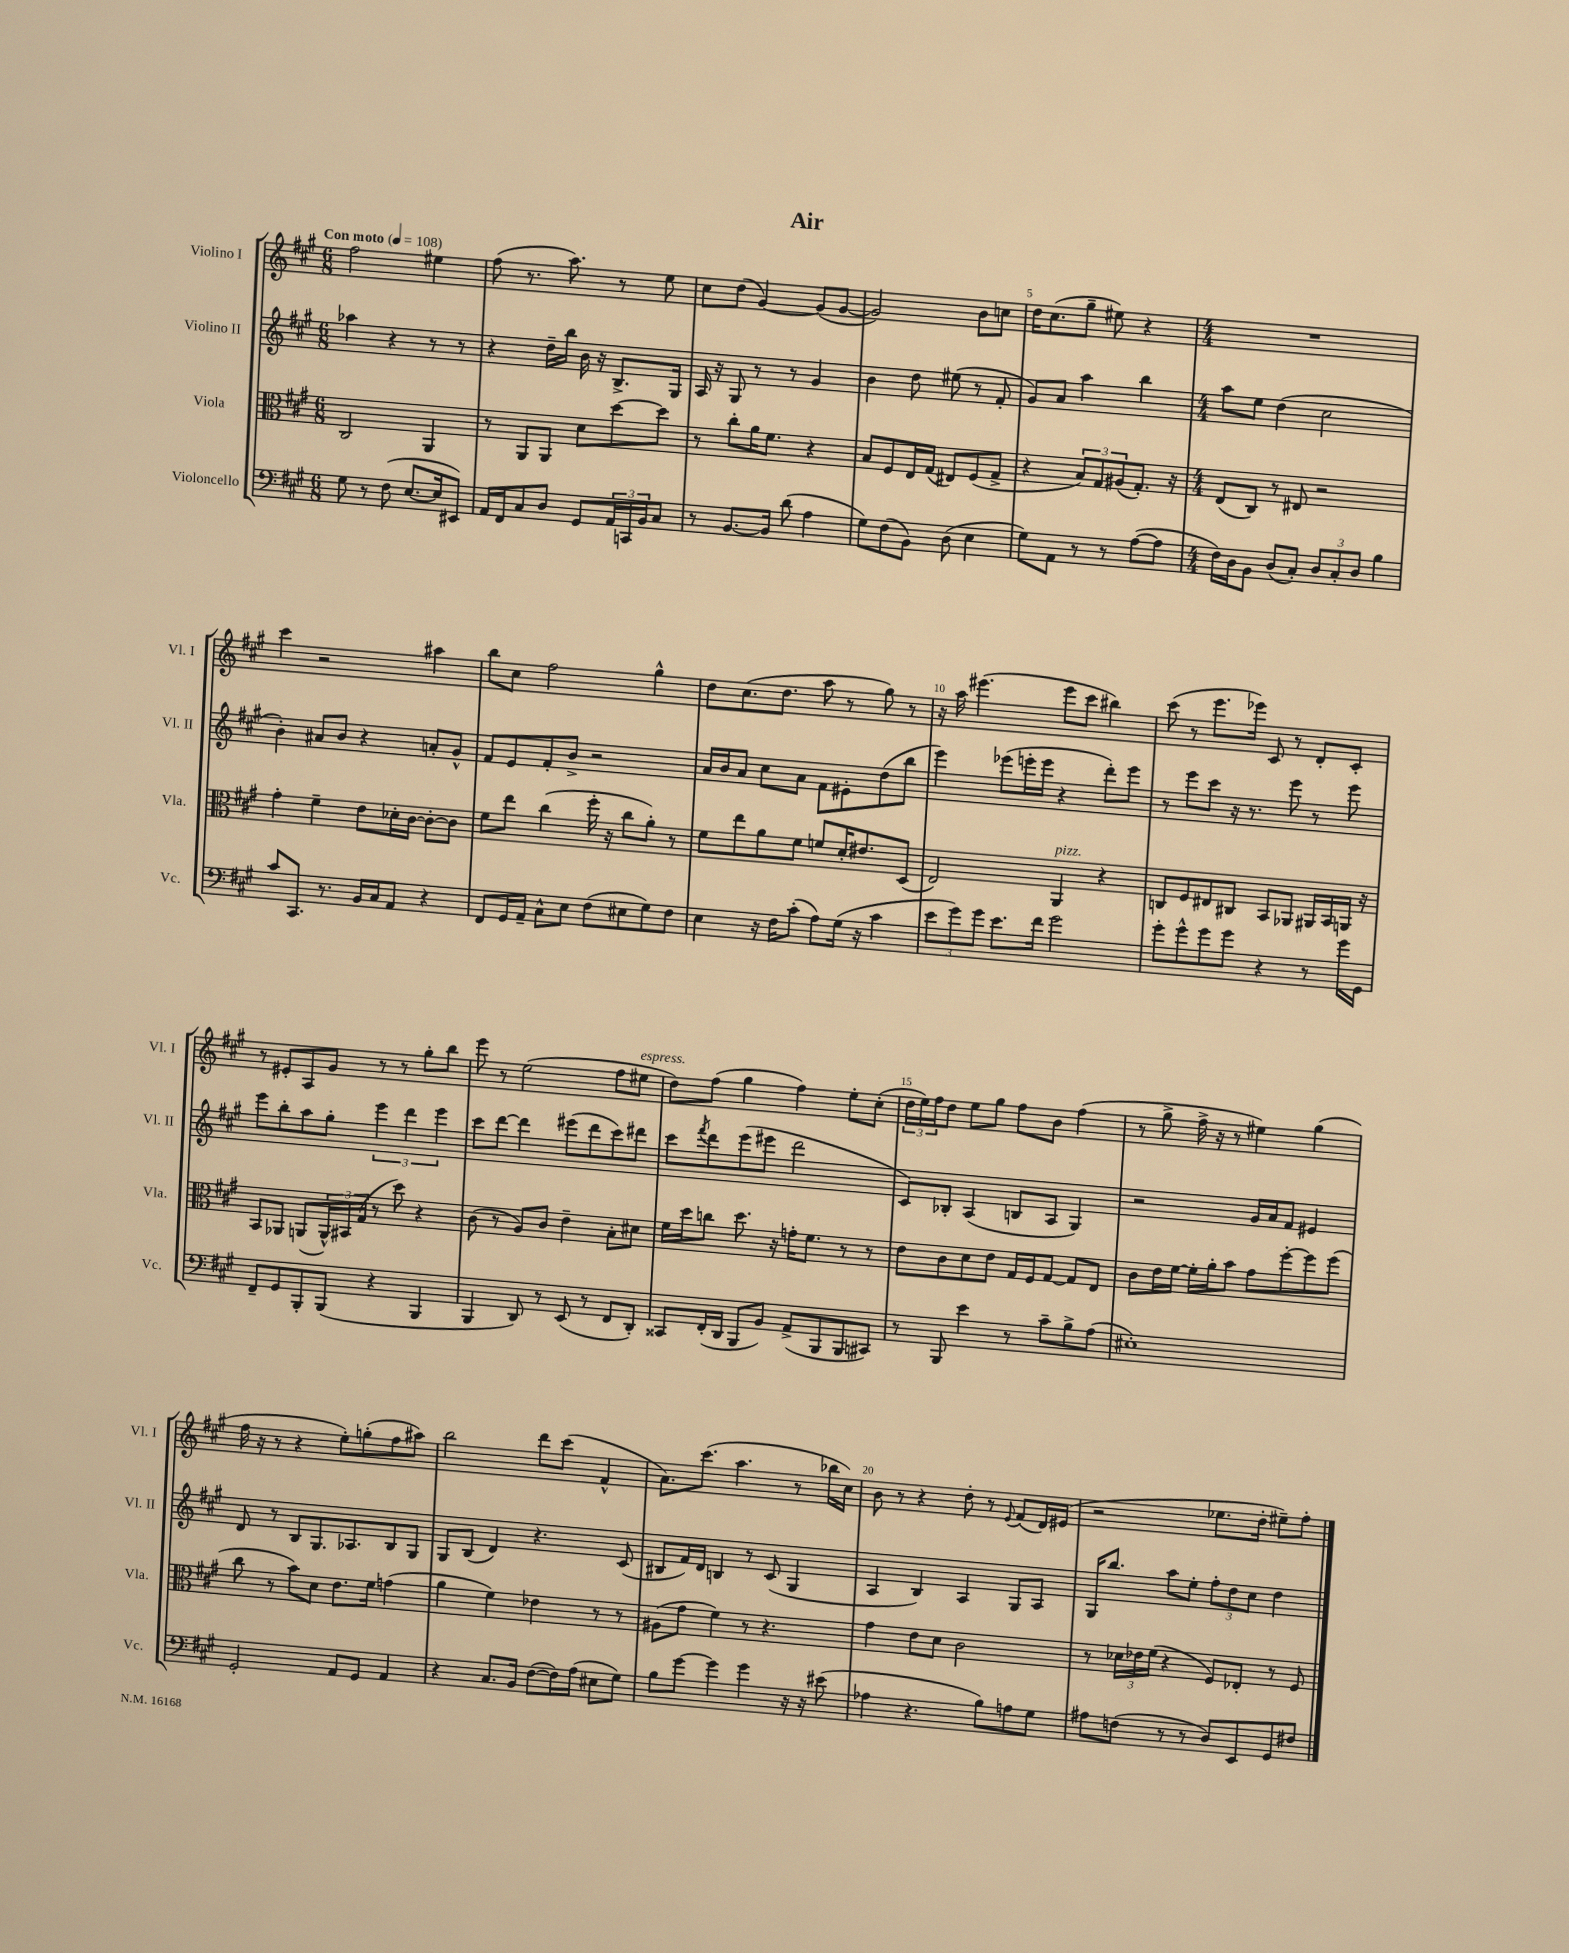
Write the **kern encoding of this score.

**kern	**kern	**kern	**kern
*staff4	*staff3	*staff2	*staff1
*clefF4	*clefC3	*clefG2	*clefG2
*k[f#c#g#]	*k[f#c#g#]	*k[f#c#g#]	*k[f#c#g#]
*M6/8	*M6/8	*M6/8	*M6/8
*MM108	*MM108	*MM108	*MM108
8G#	2C#	4aa-	2ff#
8r	.	.	.
(8F#	.	4r	.
[8.E	.	.	.
.	4AA	8r	4ee#
16E]	.	.	.
8EE#)	.	8r	.
=	=	=	=
16AA	8r	4r	(8ff#
16FF#	.	.	.
8C#	8AA	.	8.r
8D	8AA	16dd~	.
.	.	16bb	8.aa)
8GG#	8d	16b	.
.	.	16r	.
24AA	[8dd	8.B^	8r
24CC	.	.	.
24BB	.	.	.
8C#	8dd]	.	8ee
.	.	16G#	.
=	=	=	=
8r	8r	16A	8cc#
.	.	16r	.
[8.BB	8cc#'	8G#	(8dd
.	16a	8r	[4g#)
16BB]	8.f#	.	.
(8d	.	8r	.
4A	4r	4g#	(8g#]
.	.	.	[8g#
=	=	=	=
8G#)	8B	4b	2g#])
(8F#	8F#	.	.
8BB)	16E	8dd	.
.	(16G#	.	.
(8D	8E#)	(8ee#	.
4E	(8F#	8r	8b
.	8G#^	8f#'	8cc
=	=	=	=
8G#)	4r	8g#)	16dd
.	.	.	(8.cc#
8AA	.	8a	.
8r	12B)	4aa	8gg#~
.	12G#	.	.
8r	.	.	8ee#)
.	(12A#	.	.
([8A	8.G#')	4bb	4r
8A]	.	.	.
.	16r	.	.
=	=	=	=
*M4/4	*M4/4	*M4/4	*M4/4
16F#)	(8E	8aa	1r
16D	.	.	.
8BB	8C#)	8ee	.
(8D	8r	(4dd	.
8C#')	8E#	.	.
12D	2r	2cc#	.
12C#'	.	.	.
12D	.	.	.
4B	.	.	.
=	=	=	=
8c#	4g#'	4b')	4ccc#
8.CC#	.	.	.
.	4f#~	8a#	2r
8.r	.	.	.
.	.	8b	.
16BB	8e	4r	.
16C#	.	.	.
8AA	16d-'	.	.
.	[16c#	.	.
4r	8c#'_	8a'	4aa#
.	8c#]	8g#^^	.
=	=	=	=
8FF#	8f#	8f#	8bb
16GG#	8ee	8e	8cc#
16AA~	.	.	.
8C#^^	(4cc#	8f#'	2ff#
8E	.	8b^	.
(8F#	16ff#'	2r	.
.	16r	.	.
8E#	8cc#	.	.
8G#)	8a')	.	4gg#^^
8F#	8r	.	.
=	=	=	=
4E	8f#	16a	8dd
.	.	16b	.
.	8ee	8a	(8.cc#
16r	8a	8cc#	.
16F#	.	.	8.dd
(8c#'	8f#	8a	.
8A)	8f	8f#	8aa
(16G#	16d'	8e#'	8r
16r	8.e#	.	.
4c#	.	(8dd	8gg#)
.	(8D	8bb	8r
=	=	=	=
12e	2E)	4eee)	16r
.	.	.	16aa
12g#)	.	.	.
.	.	.	(4.eee#
12g#	.	.	.
8.e	.	(8eee-	.
.	.	16eee'	.
16f#	.	16eee	.
2g#	4AA	4r	8eee#
.	.	.	8ccc#
.	4r	8ddd')	4bb#)
.	.	8eee	.
=	=	=	=
8g#'	8C	8r	(8ccc#
8g#^^	8F#	8eee	8r
8g#	8E#	8ccc#	8.eee
8g#	8C#	16r	.
.	.	8.r	16eee-)
4r	8BB	.	8c#
.	8AA-	8eee	8r
8r	16AA#	8r	8d'
.	16BB	.	.
16g#	16AA	8eee	8c#'
16GG#	16r	.	.
=	=	=	=
8FF#~	8BB	8eee	8r
8GG#	8AA-	8bb'	8e#'
8BBB'	(8AA	8aa	8A
(8BBB	24AA^^)	8gg#'	8g#
.	24BB#	.	.
.	(24G#	.	.
4r	8r	6eee	8r
.	8dd)	.	8r
.	.	6ddd	.
4BBB	4r	.	8gg#'
.	.	6eee	.
.	.	.	8bb
=	=	=	=
4BBB	(8c#	8ccc#	8eee
.	8r	[8ddd	8r
8DD)	8A)	4ddd]	(2ee
8r	8c#	.	.
(8EE	4e~	(8eee#	.
8r	.	8ddd	.
8FF#	8B'	8ccc#)	8ff#
8DD')	8d#	8ddd#	8ee#
=	=	=	=
8CC##	16f#	8ccc#	8dd)
.	16dd	.	.
.	.	8qfff#	.
(16FF#'	8cc	8ddd	(8ff#
16DD	.	.	.
8BBB	8.dd	(8eee	4gg#
8BB)	.	8eee#	.
.	16r	.	.
(8AA^	16g'	2ddd	4ff#)
.	8.f#	.	.
8BBB	.	.	.
8BBB	8r	.	8ee'
8CC#)	8r	.	(8cc#'
=	=	=	=
8r	8e	8c#)	24dd
.	.	.	24ee)
.	.	.	24ff#
8BBB	8c#	8B-'	8dd
4e	8d	(4A	8ee
.	8e	.	8gg#
8r	16G#	8B	8ff#
.	16F#	.	.
8c#~	[8G#	8A	8b
8B^	8G#]	4G#)	(4ff#
(8A	8E	.	.
=	=	=	=
1E#')	8c#	2r	8r
.	16e	.	8gg#^
.	[16f#	.	.
.	16f#']	.	16ff#^
.	16a'	.	16r
.	8b	.	8r
.	8g#	16g#	4ee#)
.	.	16a	.
.	[8ff#'	8f#	.
.	8ff#]	4e#	(4gg#
.	(8ff#	.	.
=	=	=	=
2GG#'	8cc#	8d	16ff#
.	.	.	16r
.	8r	8r	8r
.	8b)	8B	4r
.	8d	8.G#	.
8AA	8.e	.	8ee')
.	.	8.A-	.
8GG#	.	.	(8gg'
.	16f#	.	.
4AA	(4g	8B	8ff#
.	.	8G#	8aa#)
=	=	=	=
4r	4a	8G#	2bb
.	.	(8B	.
8.C#	4f#)	4d)	.
16BB	.	.	.
([8F#	4e-	4.r	8ddd
16F#])	.	.	(8ccc#
(16A	.	.	.
8E#	8r	.	4f#^^
8G#)	8r	(8c#	.
=	=	=	=
8B	(8A#	8B#	8.a)
[8g#	8g#	16f#)	.
.	.	16d	(8.ccc#
4g#]	4f#)	4B	.
.	.	.	4.aa
4g#	8r	8r	.
.	4.r	(8c#	.
16r	.	4G#	8r
16r	.	.	.
(8e#	.	.	16bb-
.	.	.	16cc#)
=	=	=	=
4A-	4g#	4A	8b
.	.	.	8r
4.r	8e	4B)	4r
.	8d	.	.
.	2c#	4A	8dd'
8B)	.	.	8r
.	.	.	8qqe
8A	.	8G#	(8f#
8G#	.	8A	16d)
.	.	.	(16e#
=	=	=	=
8A#	8r	16G#	2r
.	.	8.bb	.
(8F	24d-	.	.
.	24e-	.	.
.	(24f#	.	.
8r	4r	8aa	.
8r	.	8ee'	.
8D)	8F#)	12ff#'	8.ee-
.	.	12dd	.
8EE	8E-'	.	.
.	.	12cc#	.
.	.	.	16dd'
8GG#	8r	4dd	8ee#~)
8F#	8F#	.	8ff#'
==	==	==	==
*-	*-	*-	*-
